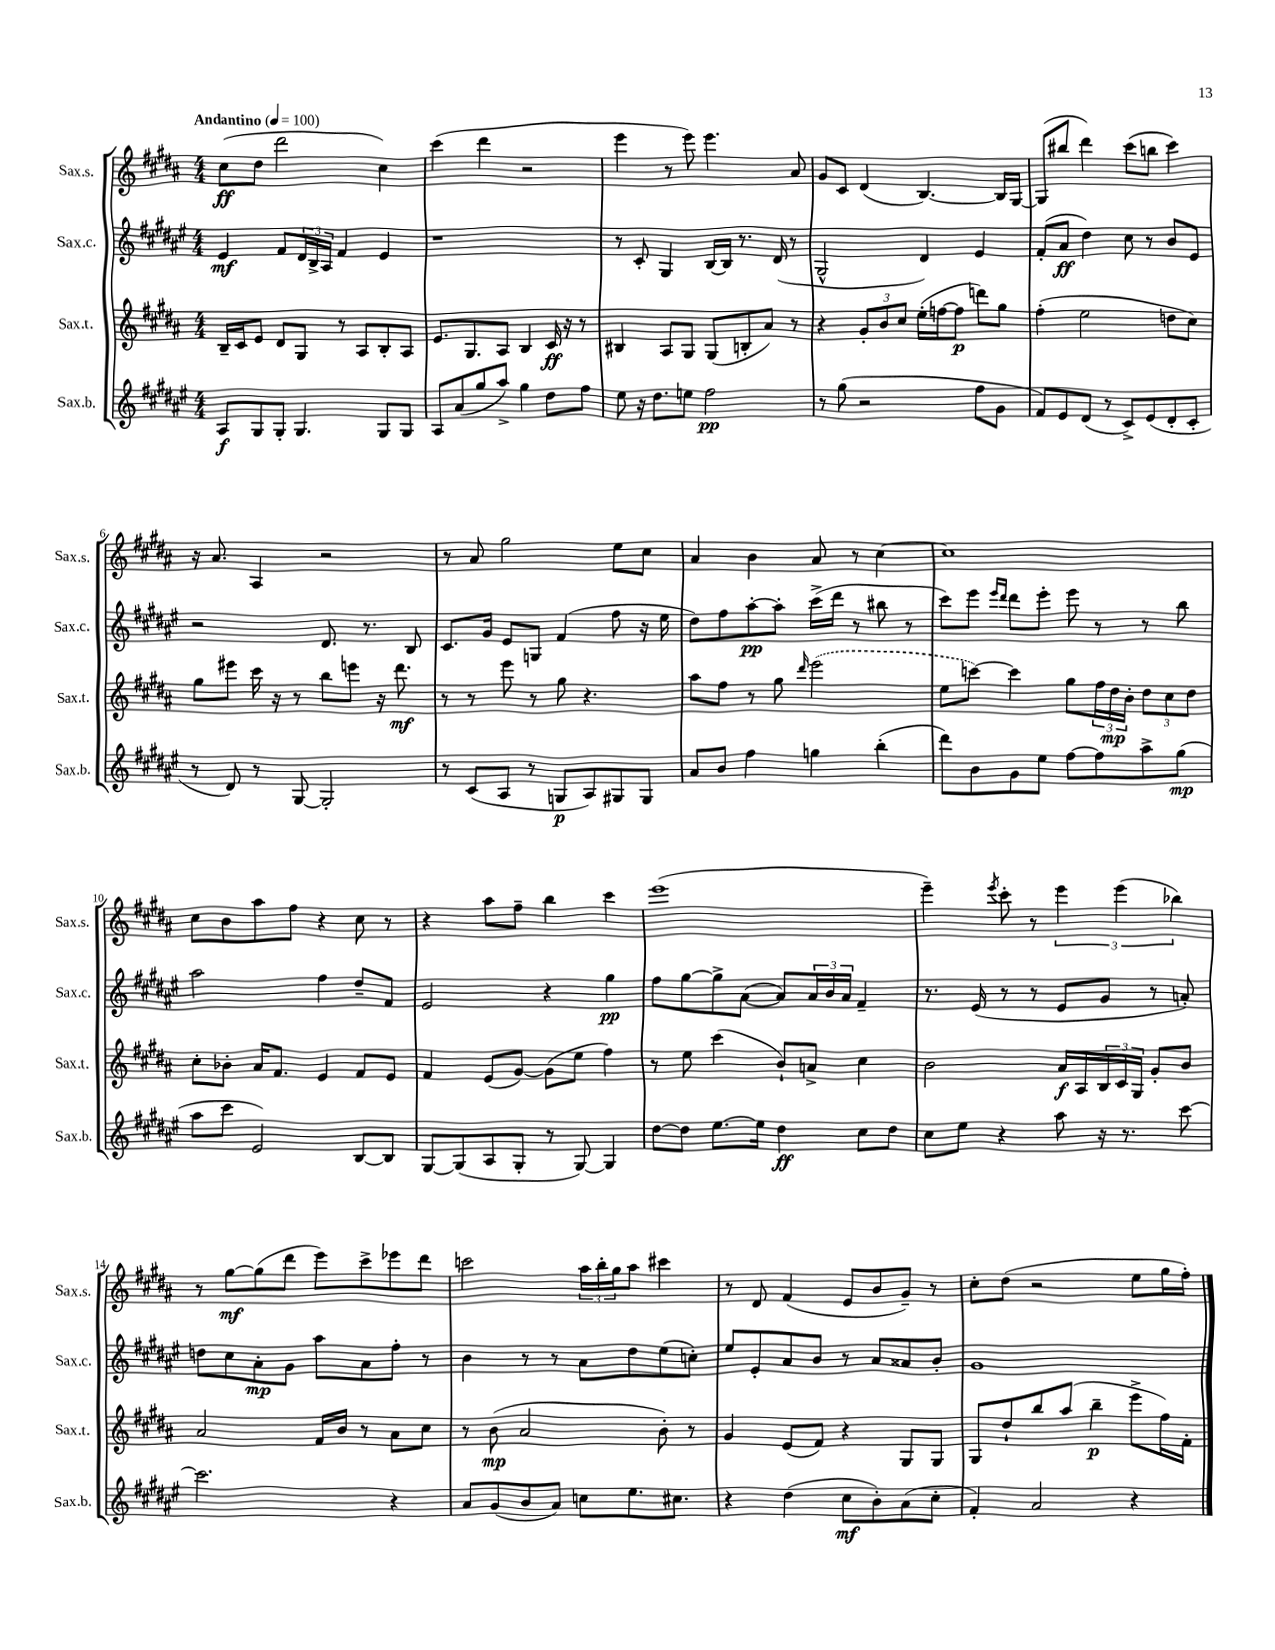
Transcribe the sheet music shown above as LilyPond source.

<<
\new StaffGroup <<
\new Staff = "s0" \with { instrumentName = "Sax.s." shortInstrumentName = "Sax.s." } {
    \clef treble \key b \major \numericTimeSignature \time 4/4 \tempo "Andantino" 4 = 100
    cis''8\ff( dis''8 dis'''2 cis''4) |
    cis'''4( dis'''4 r2 |
    e'''4 r8 e'''8) e'''4. ais'8 |
    gis'8 cis'8 dis'4( b4.~) b16 gis16~ |
    gis8( bis''8 dis'''4) cis'''8( b''8 cis'''4) |
    r16 ais'8. ais4 r2 |
    r8 ais'8 gis''2 e''8 cis''8 |
    ais'4 b'4 ais'8 r8 cis''4~ |
    cis''1 |
    cis''8 b'8 ais''8 fis''8 r4 cis''8 r8 |
    r4 ais''8 fis''8-- b''4 cis'''4 |
    e'''1( |
    e'''4--) \acciaccatura { e'''8 } cis'''8-. r8 \tuplet 3/2 { e'''4 e'''4( bes''4) } |
    r8 gis''8~\mf gis''8( dis'''8 e'''8) cis'''8-> ees'''8 dis'''8 |
    c'''2 \tuplet 3/2 { ais''16 b''16-. gis''16 } ais''8 cis'''4 |
    r8 dis'8 fis'4( e'8 b'8 gis'8--) r8 |
    cis''8-. dis''8( r2 e''8 gis''16 fis''16-.) \bar "|." |
}
\new Staff = "s1" \with { instrumentName = "Sax.c." shortInstrumentName = "Sax.c." } {
    \clef treble \key fis \major \numericTimeSignature \time 4/4
    eis'4\mf fis'8 \tuplet 3/2 { dis'16 b16-> ais16 } fis'4 eis'4 |
    r1 |
    r8 cis'8-. gis4 b16~ b16 r8. dis'16( r8 |
    gis2-^ dis'4) eis'4 |
    fis'8-.( ais'8\ff dis''4) cis''8 r8 b'8 eis'8 |
    r2 dis'8. r8. b8 |
    cis'8. gis'16 eis'8 g8 fis'4( fis''8 r16 eis''16 |
    dis''8) fis''8 ais''8~-.\pp ais''8-. cis'''16->( dis'''16 r8 bis''8 r8 |
    cis'''8) eis'''8 \grace { eis'''16 dis'''16 } dis'''8 eis'''8-. eis'''8 r8 r8 b''8 |
    ais''2 fis''4 dis''8-- fis'8 |
    eis'2 r4 gis''4\pp |
    fis''8 gis''8~ gis''8-> ais'8~( ais'8) \tuplet 3/2 { ais'16 b'16 ais'16 } fis'4-- |
    r8. eis'16( r8 r8 eis'8 gis'8 r8 a'8-.) |
    d''8 cis''8 ais'8-.\mp gis'8 ais''8 ais'8 fis''8-. r8 |
    b'4 r8 r8 ais'8 dis''8 eis''8( c''8-.) |
    eis''8 eis'8-. ais'8 b'8 r8 ais'8 aisis'8 b'8-. |
    gis'1 \bar "|." |
}
\new Staff = "s2" \with { instrumentName = "Sax.t." shortInstrumentName = "Sax.t." } {
    \clef treble \key b \major \numericTimeSignature \time 4/4
    b16-- cis'16 e'8 dis'8 gis8 r8 ais8 b8-. ais8 |
    e'8. gis8. ais8 b4 cis'16\ff r16 r8 |
    bis4 ais8 gis8 gis8( b8-. ais'8) r8 |
    r4 \tuplet 3/2 { gis'8-. b'8 cis''8 } e''16-.( f''16~ f''8\p d'''8) gis''8 |
    fis''4-.( e''2 d''8 cis''8) |
    gis''8 eis'''8 cis'''16 r16 r8 b''8 e'''8 r16 dis'''8.\mf |
    r8 r8 e'''8 r8 gis''8 r4. |
    ais''8 fis''8 r8 gis''8 \grace { dis'''16 } \once \slurDashed e'''2( |
    e''8 c'''8~) c'''4 gis''8 \tuplet 3/2 { fis''16 dis''16\mp b'16-. } \tuplet 3/2 { dis''8 cis''8 dis''8 } |
    cis''8-. bes'8-. ais'16 fis'8. e'4 fis'8 e'8 |
    fis'4 e'8( gis'8~) gis'8( e''8 fis''4) |
    r8 e''8 cis'''4( b'8-!) a'8-> cis''4 |
    b'2 ais'16\f ais16 \tuplet 3/2 { b16 cis'16 gis16 } gis'8-. b'8 |
    ais'2 fis'16 b'16 r8 ais'8 cis''8 |
    r8 b'8\mp( ais'2 b'8-.) r8 |
    gis'4 e'8( fis'8) r4 gis8 gis8 |
    gis8 dis''8-! b''8 ais''8( b''4--\p e'''8-> fis''16) fis'16-. \bar "|." |
}
\new Staff = "s3" \with { instrumentName = "Sax.b." shortInstrumentName = "Sax.b." } {
    \clef treble \key fis \major \numericTimeSignature \time 4/4
    ais8\f gis8 gis8-. gis4. gis8 gis8 |
    ais8 ais'8( gis''8 ais''8->) gis''4 dis''8 fis''8 |
    eis''8 r16 dis''8. e''8 fis''2\pp |
    r8 gis''8( r2 fis''8 gis'8 |
    fis'8) eis'8 dis'8( r8 cis'8->) eis'8( dis'8-. cis'8-. |
    r8 dis'8) r8 gis8~ gis2-. |
    r8 cis'8( ais8 r8 g8\p ais8) gis8 gis8 |
    ais'8 b'8 fis''4 g''4 b''4-.( |
    dis'''8) b'8 gis'8 eis''8 fis''8~ fis''8 ais''8-> gis''8\mp( |
    ais''8 cis'''8 eis'2) b8~ b8 |
    gis8~ gis8( ais8 gis8-. r8 gis8~) gis4 |
    dis''8~ dis''8 eis''8.~ eis''16 dis''4\ff cis''8 dis''8 |
    cis''8 eis''8 r4 ais''8 r16 r8. cis'''8~ |
    cis'''2. r4 |
    ais'8 gis'8( b'8 ais'8) c''8 eis''8. cis''8. |
    r4 dis''4( cis''8\mf b'8-.) ais'8( cis''8-. |
    fis'4-.) ais'2 r4 \bar "|." |
}
>>
>>
